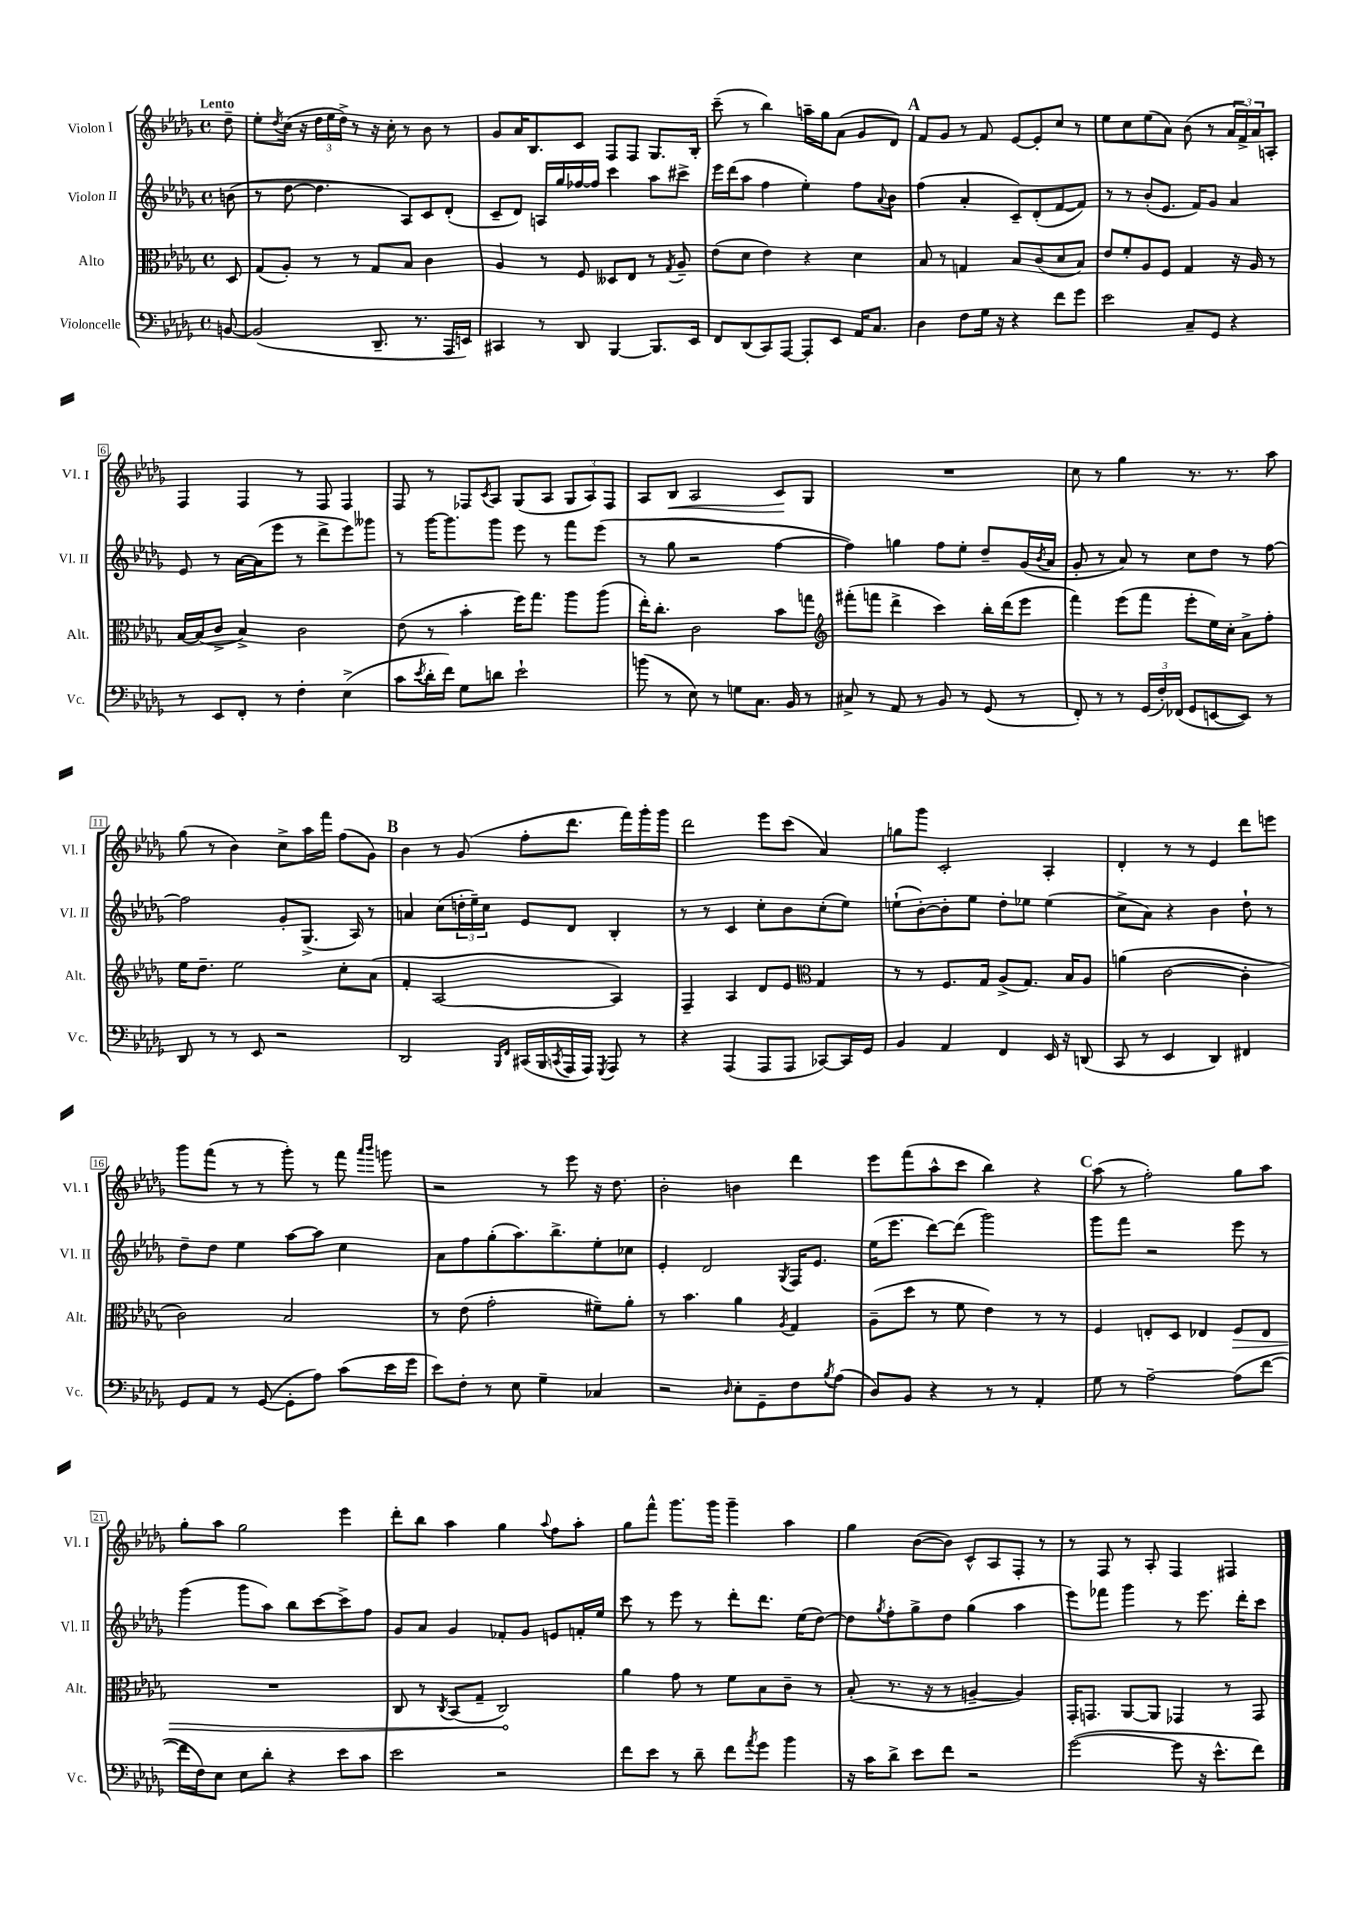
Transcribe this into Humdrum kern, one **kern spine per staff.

**kern	**kern	**dynam	**kern	**kern	**dynam
*part4	*part3	*part3	*part2	*part1	*part1
*staff4	*staff3	*staff3	*staff2	*staff1	*staff1
*I"Violoncelle	*I"Alto	*	*I"Violon II	*I"Violon I	*
*I'Vc.	*I'Alt.	*	*I'Vl. II	*I'Vl. I	*
*clefF4	*clefC3	*	*clefG2	*clefG2	*
*k[b-e-a-d-g-]	*k[b-e-a-d-g-]	*	*k[b-e-a-d-g-]	*k[b-e-a-d-g-]	*
*M4/4	*M4/4	*	*M4/4	*M4/4	*
*met(c)	*met(c)	*	*met(c)	*met(c)	*
=	=	=	=	=	=
!	!	!	!	!LO:TX:a:B:t=Lento	!
[8BBn/	8D-/	.	(8bn\	8dd-~\	.
=1	=1	=1	=1	=1	=1
(2BB/]	(8G-/L	.	8r	8ee-'\L	.
.	.	.	.	8qdd-/	.
.	8A-'/J)	.	[8dd-\	(16cc\Jk	.
.	.	.	.	16r	.
.	8r	.	4.dd-\]	24dd-\LL	.
.	.	.	.	24ee-\	.
.	.	.	.	24dd-^\JJ)	.
.	8r	.	.	8r	.
8.DD-~/	8G-/L	.	.	16r	.
.	.	.	.	16cc'\	.
.	8B-/J	.	8A-/L)	8r	.
8.r	.	.	.	.	.
.	4c\	.	8c/	8b-\	.
16AAA-/LL	.	.	(8d-'/J	8r	.
16EEn/JJ)	.	.	.	.	.
=2	=2	=2	=2	=2	=2
4CC#X/	4A-/	.	8c~/L	8g-/L	.
.	.	.	8d-/J)	16a-/K	.
.	.	.	.	8.B-/	.
8r	8r	.	16An/LL	.	.
.	.	.	16gg-/	.	.
8DD-/	8F/	.	[16ff-X/	8c/J	.
.	.	.	16ff-/JJ]	.	.
[4BBB-/	8D--X/L	.	4ccc\	8F/L	.
.	8E-/J	.	.	8F/J	.
8.BBB-/L]	8r	.	8aa-\L	8.G-/L	.
.	8qG-/	.	.	.	.
.	8A-~/	.	8ccc#X^\J	.	.
16EE-/Jk	.	.	.	16B-'/Jk	.
=3	=3	=3	=3	=3	=3
8FF/L	(8e-\L	.	16eee-\LL	(8ccc~\	.
.	.	.	(16ddd-\J	.	.
(8DD-/	8d-\J	.	8aa-\J	8r	.
8CC/)	4e-\)	.	4ff\	4bb-\)	.
[8AAA-/J	.	.	.	.	.
8AAA-'/L]	4r	.	4ee-'\)	16aan~\LL	.
.	.	.	.	16gg-\J	.
8EE-/J	.	.	.	(8a-\J	.
16AA-/KL	4d-\	.	8ff\L	8g-/L	.
8.C/J	.	.	.	.	.
.	.	.	8qqa-/	.	.
.	.	.	8b-\J	8d-/J)	.
!!LO:REH:place=s1:t=A
=4	=4	=4	=4	=4	=4
4D-\	8B-/	.	(4ff\	8f/L	.
.	8r	.	.	8g-/J	.
8F\L	4Gn/	.	4a-'/	8r	.
16G-\Jk	.	.	.	8f/	.
16r	.	.	.	.	.
4r	8B-/L	.	8c~/L)	[8e-/L	.
.	(8c/	.	(8d-'/	8e-'/]	.
8f\L	8d-/	.	[8f/	8cc/J	.
8g-\J	8B-/J)	.	8f/J])	8r	.
=5	=5	=5	=5	=5	=5
2e-\	8e-/L	.	8r	8ee-\L	.
.	8f'/	.	8r	8cc\	.
.	8A-/	.	(8b-'/L	(8ee-\	.
.	8F/J	.	8.e-/J	8a-\J)	.
8C~/L	4G-/	.	.	(8b-\	.
.	.	.	16f/KL)	.	.
8GG-/J	.	.	8g-/J	8r	.
4r	16r	.	4a-/	24a-/LL	.
.	.	.	.	24f^/)	.
.	16A-/	.	.	.	.
.	.	.	.	24a-/J	.
.	8r	.	.	8An'/J	.
!!LO:LB:g=z
=6	=6	=6	=6	=6	=6
8r	[16B-/LL	.	8e-/	4F/	.
.	(16B-/J]	.	.	.	.
8EE-/L	8c^/J	.	8r	.	.
8FF'/J	4B-^/)	.	[16a-\LL	4F/	.
.	.	.	(16a-\J]	.	.
8r	.	.	8eee-\J	.	.
4F'\	2c\	.	8r	8r	.
.	.	.	8ddd-^\L	8F/	.
(4E-^\	.	.	8eee-\)	4F/	.
.	.	.	8ggg--X\J	.	.
=7	=7	=7	=7	=7	=7
8c\L	(8e-\	.	8r	8F/	.
8qe-/	.	.	.	.	.
16d-'\L	8r	.	[16ggg-\KL	8r	.
16f\JJ)	.	.	8.ggg-\]	.	.
8G-\L	4b-'\	.	.	8F-X/L	.
.	.	.	.	8qc/	.
8dn\J	.	.	8ggg-\J	8A-/J	.
2e-`\	16ff\KL)	.	8eee-\	(8G-/L	.
.	8.gg-\J	.	.	.	.
.	.	.	8r	8A-/J	.
.	8aa-\L	.	8fff\L	12G-/L	.
.	.	.	.	12A-/)	.
.	(8aa-\J	.	(8eee-\J	.	.
.	.	.	.	12F-/J	.
=8	=8	=8	=8	=8	=8
(8bn\	16ee-'\KL)	.	8r	8A-/L	.
.	8.cc'\J	.	.	.	.
!	!	!	!	!	!LO:HP:b
8r	.	.	8gg-\	8B-/J	<
8E-\)	2c\	.	2r	2A-/	.
8r	.	.	.	.	.
8Gn\L	.	.	.	.	.
8.C\J	.	.	.	.	.
.	8b-\L	.	[4ff\	8c/L	.
16BB-/	.	.	.	.	.
8r	8ggn\J	.	.	8G-/J	[
=9	=9	=9	=9	=9	=9
*	*clefG2	*	*	*	*
8C#X^/	(8fff#X'\L	.	4ff\])	1r	.
8r	8fffn\J	.	.	.	.
8AA-/	4ddd-^\	.	4ggn\	.	.
8r	.	.	.	.	.
8BB-/	4ccc\)	.	8ff\L	.	.
8r	.	.	8ee-'\J	.	.
(8GG-/	16bb-'\LL	.	8dd-~/L	.	.
.	(16ddd-\J	.	.	.	.
8r	8eee-\J	.	(16g-/L	.	.
.	.	.	8qb-/	.	.
.	.	.	16a-/JJ	.	.
=10	=10	=10	=10	=10	=10
8FF'/)	4fff\)	.	8g-'/	8cc\	.
8r	.	.	8r	8r	.
8r	(8eee-\L	.	8a-/)	4gg-\	.
(24GG-/LL	8fff\J	.	8r	.	.
24F'/)	.	.	.	.	.
(24FF-X/JJ	.	.	.	.	.
8GG-/L	8eee-'\L	.	8cc\L	8.r	.
[8EEn/	16ee-\L)	.	8dd-\J	.	.
.	16cc'\JJ	.	.	8.r	.
8EE/J])	8a-^\L	.	8r	.	.
8r	8ff'\J	.	[8ff\	8aa-\	.
!!LO:LB:g=z
=11	=11	=11	=11	=11	=11
8DD-/	16ee-\KL	.	2ff\]	(8gg-\	.
.	8.dd-~\J	.	.	.	.
8r	.	.	.	8r	.
8r	2ee-\	.	.	4b-\)	.
8EE-/	.	.	.	.	.
2r	.	.	8g-'/L	8cc^\L	.
.	.	.	(8.G-^/J	16aa-\L	.
.	.	.	.	16fff\JJ	.
.	8cc'\L	.	.	(8ff\L	.
.	.	.	16A-/)	.	.
.	(8a-\J	.	8r	8g-\J)	.
!!LO:REH:place=s1:t=B
=12	=12	=12	=12	=12	=12
2DD-/	4f'/	.	4an/	4b-\	.
.	[2A-/	.	(8cc\L	8r	.
.	.	.	24ddn'\L	(8g-/	.
.	.	.	24ee-~\)	.	.
.	.	.	24cc\JJ	.	.
16qqBBB-/LL	.	.	.	.	.
16qqFF/JJ	.	.	.	.	.
(16CC#X/LL	.	.	8e-/L	8ff'\L	.
16BBB-/	.	.	.	.	.
8qCCn/	.	.	.	.	.
16AAA-/	.	.	8d-/J	8.ddd-\J	.
16AAA-/JJ)	.	.	.	.	.
8qGGG-/	.	.	.	.	.
8AAA-/	4A-/])	.	4B-'/	.	.
.	.	.	.	16fff\LL)	.
8r	.	.	.	16ggg-'\	.
.	.	.	.	16ggg-\JJ	.
=13	=13	=13	=13	=13	=13
4r	4F~/	.	8r	2ddd-\	.
.	.	.	8r	.	.
(4AAA-/	4A-/	.	4c/	.	.
8AAA-/L	8d-/L	.	8cc'\L	8eee-\L	.
8AAA-/J	8e-/J	.	8b-\	(8ccc\J	.
*	*clefC3	*	*	*	*
[8CC-X/L)	4G-/	.	(8cc'\	4a-/)	.
16CC-/L]	.	.	8ee-\J)	.	.
16GG-/JJ	.	.	.	.	.
=14	=14	=14	=14	=14	=14
4BB-/	8r	.	(8een`\L	8ggn\L	.
.	8r	.	[8b-'\)	8ggg-\J	.
4AA-/	8.F/L	.	8b-'\]	2c'/	.
.	.	.	8ee\J	.	.
.	16G-/Jk	.	.	.	.
4FF/	(8A-^/L	.	8dd-'\L	.	.
.	8.G-/J)	.	8ee-X\J	.	.
16EE-/	.	.	(4ee-\	4A-'/	.
16r	16B-/KL	.	.	.	.
(8DDn/	8A-/J	.	.	.	.
=15	=15	=15	=15	=15	=15
8CC/	(4an\	.	8cc^\L	4d-'/	.
8r	.	.	8a-\J)	.	.
4EE-/	[2c\	.	4r	8r	.
.	.	.	.	8r	.
4DD-/)	.	.	4b-\	4e-/	.
4FF#X/	4c'\]	.	8dd-`\	8ddd-\L	.
.	.	.	8r	8eeen\J	.
!!LO:LB:g=z
=16	=16	=16	=16	=16	=16
8GG-/L	2c\)	.	8dd-~\L	8ggg-\L	.
8AA-/J	.	.	8dd-\J	(8fff\J	.
8r	.	.	4ee-\	8r	.
([8GG-/	.	.	.	8r	.
8GG-'\L]	2B-/	.	[8aa-\L	8ggg-'\)	.
8A-\J)	.	.	8aa-\J]	8r	.
(8c\L	.	.	4cc\	8fff\	.
.	.	.	.	16qqaaa-/LL	.
.	.	.	.	16qqbbb-/JJ	.
16e-\L	.	.	.	8gggn\	.
16g-\JJ	.	.	.	.	.
=17	=17	=17	=17	=17	=17
8e-\L)	8r	.	8a-\L	2r	.
8F'\J	(8e-\	.	8ff\	.	.
8r	2g-'\	.	(8gg-'\	.	.
8E-\	.	.	8.aa-\)	.	.
4G-~\	.	.	.	8r	.
.	.	.	8.bb-^\	.	.
.	.	.	.	8eee-\	.
4C-X/	8f#X~\L)	.	8ee-'\	16r	.
.	.	.	.	8.dd-\	.
.	8a-'\J	.	8cc-X\J	.	.
=18	=18	=18	=18	=18	=18
2r	8r	.	4e-'/	2b-'\	.
.	4.b-\	.	.	.	.
.	.	.	2d-/	.	.
16qqD-/	.	.	.	.	.
8E-'\L	4a-\	.	.	4bn\	.
8GG-~\	.	.	.	.	.
.	8qA-/	.	8qG-/	.	.
8F\	4G-/	.	16F/KL	4ddd-\	.
.	.	.	8.e-/J	.	.
8qB-/	.	.	.	.	.
(8A-\J	.	.	.	.	.
=19	=19	=19	=19	=19	=19
8D-/L)	(8A-~\L	.	(16ee-\KL	8eee-\L	.
.	.	.	8.eee-\J	.	.
8BB-/J	8dd-\J	.	.	(8fff\	.
4r	8r	.	[8ddd-\L)	8aa-^^\	.
.	8f\	.	(8ddd-\J]	8ccc\J	.
8r	4e-\)	.	2ggg-\)	4bb-\)	.
8r	.	.	.	.	.
4AA-'/	8r	.	.	4r	.
.	8r	.	.	.	.
!!LO:REH:place=s1:t=C
=20	=20	=20	=20	=20	=20
8G-\	4F/	.	8ggg-\L	(8aa-\	.
8r	.	.	8fff\J	8r	.
[2A-~\	8En'/L	.	2r	2ff'\)	.
.	8D-/J	.	.	.	.
.	4E-X/	.	.	.	.
!	!	!LO:HP:b	!	!	!
(8A-\L]	8F/L	>	8eee-\	8gg-\L	.
[8f\J	8E-/J	.	8r	8aa-\J	.
!!LO:LB:g=z
=21	=21	=21	=21	=21	=21
16f\LL]	1r	.	(4ggg-\	8gg-'\L	.
16F\J)	.	.	.	.	.
8E-\J	.	.	.	8aa-\J	.
8E-\L	.	.	8ggg-\L	2gg-\	.
8d-'\J	.	.	8aa-\J)	.	.
4r	.	.	8bb-\L	.	.
.	.	.	[8ccc\	.	.
8e-\L	.	.	8ccc^\]	4eee-\	.
8c\J	.	.	8ff\J	.	.
=22	=22	=22	=22	=22	=22
2e-\	8C/	.	8g-/L	8ddd-'\L	.
.	8r	.	8a-/J	8bb-\J	.
.	8qC/	.	.	.	.
.	(8BB-/L	.	4g-/	4aa-\	.
.	8G-~/J	.	.	.	.
2r	2C/)	.	8f-X'/L	4gg-\	.
.	.	.	8g-/J	.	.
.	.	.	.	8qqaa-/	.
.	.	.	8en/L	8ff\L	.
.	.	.	16fn'/L	8aa-'\J	.
.	.	.	16ee-/JJ	.	.
.	.	]	.	.	.
=23	=23	=23	=23	=23	=23
8f\L	4a-\	.	8ccc\	8gg-\L	.
8e-\J	.	.	8r	8fff^^\J	.
8r	8g-\	.	8eee-\	8.ggg-\L	.
8d-~\	8r	.	8r	.	.
.	.	.	.	16ggg-\Jk	.
8f\L	8f\L	.	8ddd-'\L	4ggg-~\	.
8qa-/	.	.	.	.	.
8g-\J	8B-\	.	8.ddd-\J	.	.
4b-\	8c~\J	.	.	4aa-\	.
.	.	.	(16ee-\KL	.	.
.	8r	.	[8dd-\J)	.	.
=24	=24	=24	=24	=24	=24
16r	(8B-'/	.	8dd-\L]	4gg-\	.
16c\KL	.	.	.	.	.
.	.	.	8qgg-/	.	.
8d-^\J	8.r	.	8ff'\	.	.
8e-\L	.	.	8gg-^\	([8b-\L	.
.	16r	.	.	.	.
8f\J	8r	.	8dd-\J	8b-\J])	.
2r	[4An~/	.	(4gg-\	8c^^/L	.
.	.	.	.	8A-/	.
.	4A/])	.	4aa-\	8F'/J	.
.	.	.	.	8r	.
=25	=25	=25	=25	=25	=25
([2g-\	16GG-'/KL	.	8eee-\L)	8r	.
.	8.GGn/J	.	.	.	.
.	.	.	8fff-X\J	8F/	.
.	[8AA-/L	.	4ggg-\	8r	.
.	8AA-/J]	.	.	8A-'/	.
8g-\]	4GG-X/	.	8r	4F/	.
16r	.	.	8.eee-\	.	.
8.e-^^\L	.	.	.	.	.
.	8r	.	.	4F#X/	.
.	.	.	16ddd-'\KL	.	.
8f\J)	8GG-/	.	8ccc\J	.	.
==	==	==	==	==	==
*-	*-	*-	*-	*-	*-
